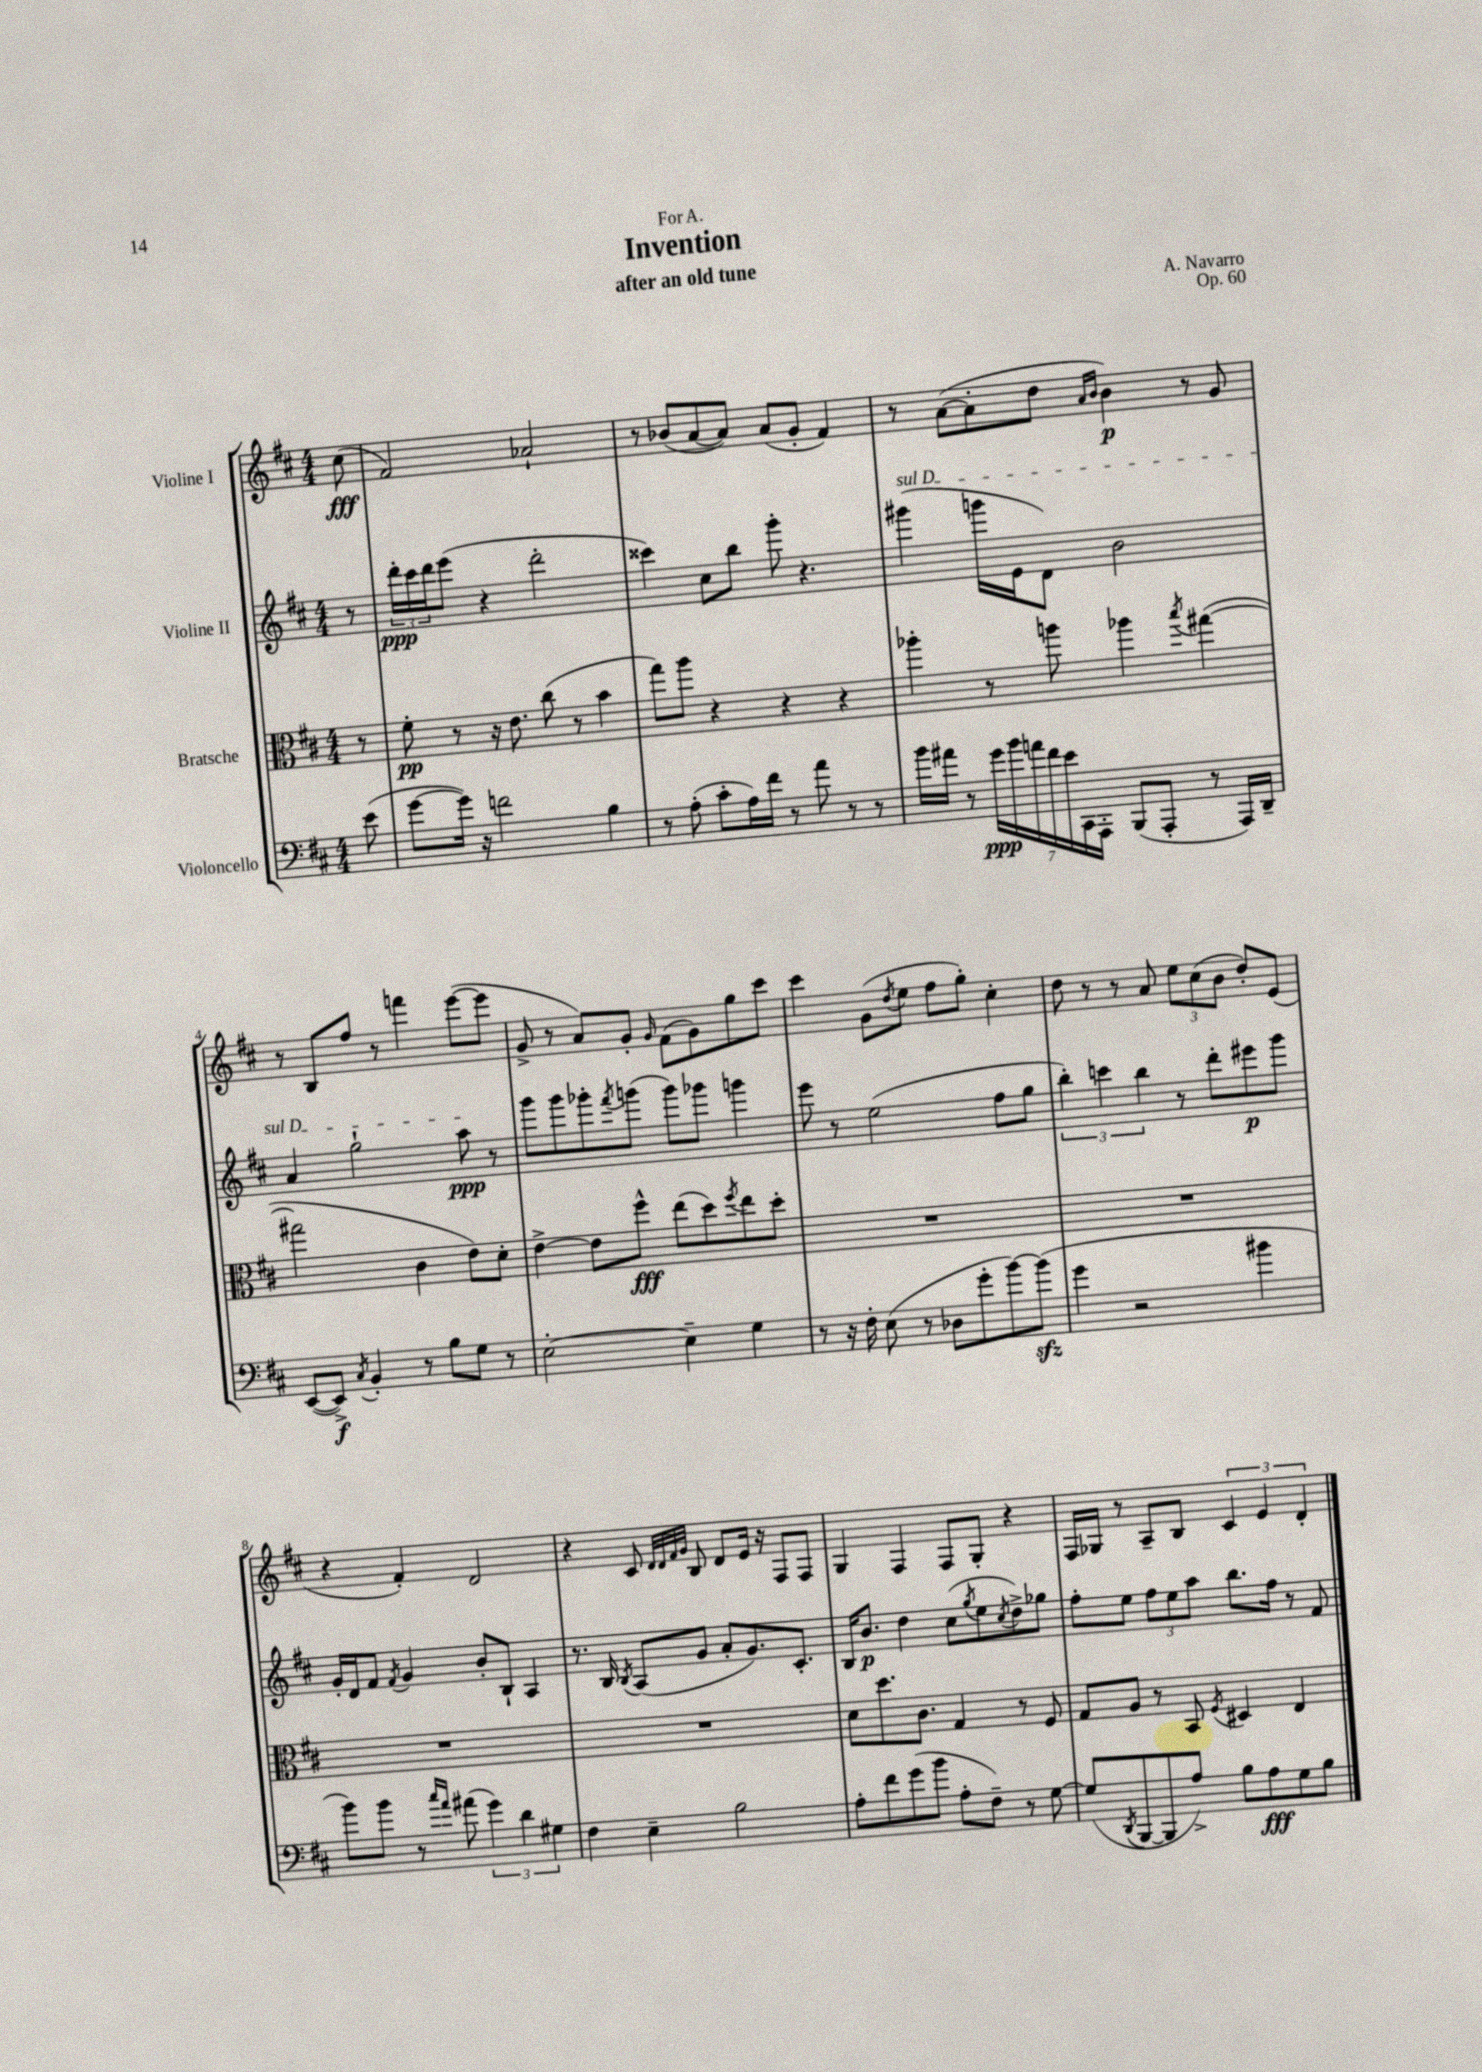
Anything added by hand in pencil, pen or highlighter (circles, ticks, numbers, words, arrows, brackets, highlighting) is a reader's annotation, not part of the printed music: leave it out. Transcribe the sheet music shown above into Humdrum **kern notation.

**kern	**kern	**kern	**kern
*staff4	*staff3	*staff2	*staff1
*clefF4	*clefC3	*clefG2	*clefG2
*k[f#c#]	*k[f#c#]	*k[f#c#]	*k[f#c#]
*M4/4	*M4/4	*M4/4	*M4/4
(8e	8r	8r	(8cc#
=	=	=	=
[8g	8f#'	24ddd'	2f#)
.	.	24ccc#	.
.	.	24ddd	.
16g])	8r	(8eee	.
16r	.	.	.
2f	16r	4r	.
.	8.e	.	.
.	(8cc#	2ddd'	2a-`
.	8r	.	.
4B	4b	.	.
=	=	=	=
8r	8gg)	4ccc##)	8r
(8A'	8aa	.	(8b-
8c#'	4r	8cc#	[8a
16A)	.	8bb	8a])
16f#	.	.	.
8r	4r	8ggg'	(8a
8a	.	4.r	8g'
8r	4r	.	4f#)
8r	.	.	.
=	=	=	=
16b	4aa-'	(4ggg#	8r
16a#	.	.	.
8r	.	.	([8a
28g	8r	16ggg	8a']
28b	.	.	.
.	.	16e	.
28a	.	.	.
28f#	.	.	.
.	8aa	8d)	8dd
28e	.	.	.
28CC#	.	.	.
28AAA'	.	.	.
.	.	.	16qqa
.	.	.	16qqb
(8BBB	4aa-	2b	4b)
8AAA'	.	.	.
.	8qbb	.	.
8r	([4gg#	.	8r
16AAA)	.	.	8g
16DD~	.	.	.
=	=	=	=
([8EE	2gg#]	4a	8r
8EE^])	.	.	8B
8qC#	.	.	.
4BB'	.	2gg`	8ff#
.	.	.	8r
8r	4c#	.	4fff
8B	.	.	.
8G	8e)	8aa	([8eee
8r	8d'	8r	8eee]
=	=	=	=
[2E'	[4e^	8ggg	8g^
.	.	8ggg	8r
.	8e]	8ggg-'	8a)
.	.	8qfff#	.
.	8ff#^^	(8ggg	8g'
.	.	.	16qqg
4E~]	(8ee	8ggg)	(8f#
.	8dd)	8ggg-	8g)
.	8qff#	.	.
4G	8ee	4ggg	8gg
.	8dd'	.	8ccc#
=	=	=	=
8r	1r	8eee	4ccc#
16r	.	8r	.
16F#'	.	.	.
(8E	.	(2ee	(8g
.	.	.	8qdd
8r	.	.	8ee
8D-	.	.	8ff#
8g'	.	.	8gg')
[8b)	.	8ff#	4cc#'
(8b]	.	8gg	.
=	=	=	=
4g	1r	6bb')	8dd
.	.	.	8r
.	.	6ccc	.
2r	.	.	8r
.	.	6bb	.
.	.	.	8a
.	.	8r	12ee
.	.	.	(12cc#
.	.	8ddd'	.
.	.	.	12b
4b#	.	8eee#	8dd')
.	.	8ggg	(8e
=	=	=	=
8b)	1r	16g'	4r
.	.	16d	.
8b	.	8f#	.
.	.	8qf#	.
8r	.	4g	4f#')
16qqcc#	.	.	.
16qqa	.	.	.
(8a#	.	.	.
6g)	.	8b'	2d
.	.	8B`	.
6d	.	.	.
.	.	4A	.
6G#	.	.	.
=	=	=	=
4F#	1r	8.r	4r
.	.	16B	.
.	.	8qB	.
4E~	.	(8A	8c#
.	.	.	32qqd
.	.	.	32qqd
.	.	.	32qqf#
.	.	.	32qqg
.	.	8g	8B
2B	.	8a'	8d
.	.	8.g)	16e
.	.	.	16r
.	.	.	8F#
.	.	8.c#'	.
.	.	.	8F#
=	=	=	=
8A'	8d	16B	4G
.	.	8.b	.
8f#	8.dd	.	.
(8g	.	4dd	4F#
.	8.c#	.	.
8b	.	.	.
8A'	4G	(8cc#	8F#
.	.	8qgg	.
8F#~)	.	8ee	8G'
.	.	8qcc#	.
8r	8r	8dd^)	4r
[8G	8F#	8gg-	.
=	=	=	=
(8G]	8G	8ff#'	16F#
.	.	.	16G-
8qDD	.	.	.
[8BBB	8A	8ee	8r
8BBB]	8r	12ff#	8A~
.	.	12ee	.
8A^)	8BB	.	8B
.	.	12aa	.
.	8qF#	.	.
8B	4D#	8.bb	6c#
8A	.	.	.
.	.	.	6e
.	.	16ff#	.
8G	4E	8r	.
.	.	.	6d'
8B	.	8f#	.
==	==	==	==
*-	*-	*-	*-
